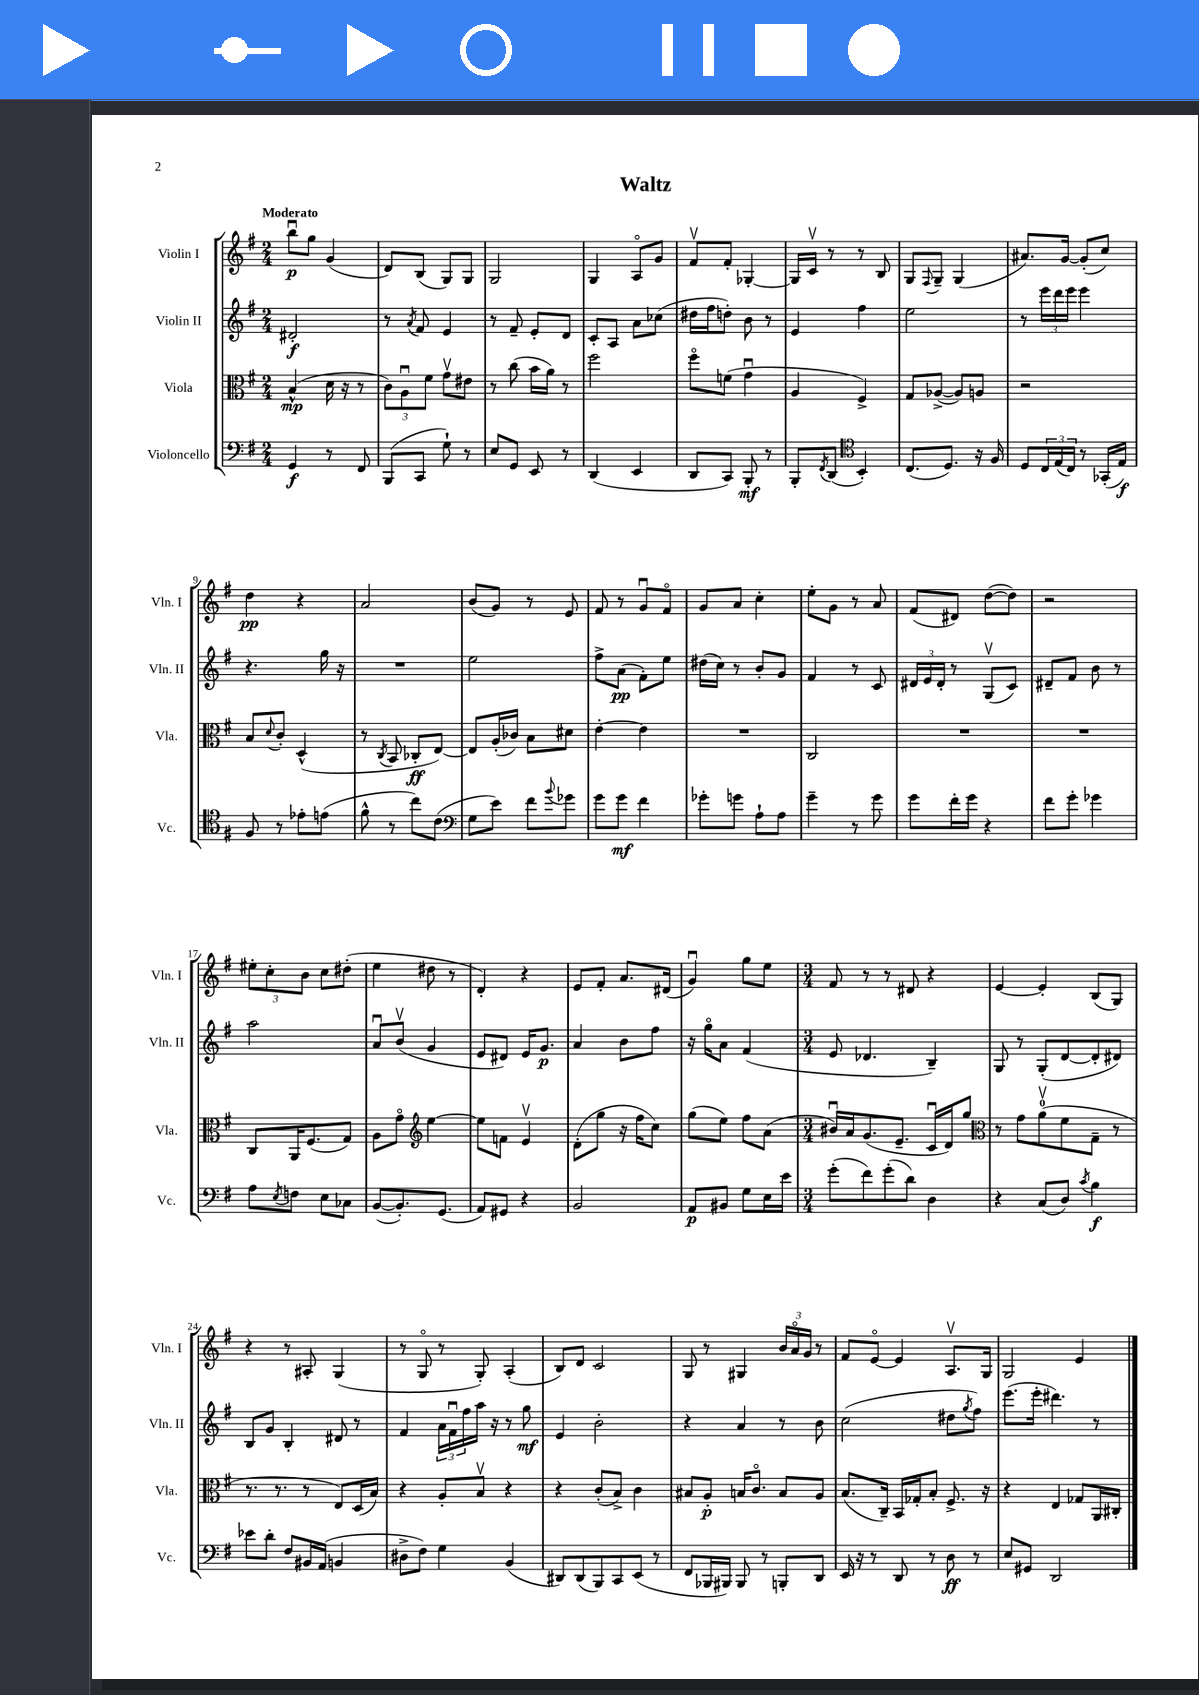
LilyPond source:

\header { title = "Waltz" }
<<
\new StaffGroup <<
\new Staff = "s0" \with { instrumentName = "Violin I" shortInstrumentName = "Vln. I" } {
    \clef treble \key g \major \numericTimeSignature \time 2/4 \tempo "Moderato"
    b''8\downbow\p g''8 g'4( |
    d'8) b8( g8) g8 |
    g2 |
    g4 a8\flageolet g'8 |
    fis'8\upbow fis'8-. ges4~-. |
    ges16 c'16\upbow r8 r8 b8 |
    g8 \appoggiatura { fis8 } g8-- g4( |
    ais'8.) g'16~ g'8-.( c''8) |
    d''4\pp r4 |
    a'2 |
    b'8( g'8) r8 e'8 |
    fis'8 r8 g'8\downbow fis'8\flageolet |
    g'8 a'8 c''4-. |
    e''8-. g'8 r8 a'8 |
    fis'8( dis'8) d''8~( d''8) |
    r2 |
    \tuplet 3/2 { eis''8-. c''8-. b'8 } c''8 dis''8-.( |
    e''4 dis''8 r8 |
    d'4-.) r4 |
    e'8 fis'8-. a'8. dis'16( |
    g'4\downbow) g''8 e''8 |
    \numericTimeSignature \time 3/4 fis'8 r8 r8 dis'8 r4 |
    e'4~ e'4-. b8( g8) |
    r4 r8 ais8-. g4( |
    r8 g8\flageolet r8 g8-.) a4-.( |
    b8) d'8 c'2 |
    g8 r8 gis4 \tuplet 3/2 { b'16 a'16\flageolet g'16 } r8 |
    fis'8 e'8~\flageolet e'4 a8.\upbow g16 |
    g2 e'4 \bar "|." |
}
\new Staff = "s1" \with { instrumentName = "Violin II" shortInstrumentName = "Vln. II" } {
    \clef treble \key g \major \numericTimeSignature \time 2/4
    dis'2-.\f |
    r8 \acciaccatura { a'8 } fis'8 e'4 |
    r8 fis'8-- e'8-. d'8 |
    c'8-. a8 a'8 ces''8( |
    dis''16 fis''16 d''8-.) b'8 r8 |
    e'4 fis''4 |
    e''2 |
    r8 \tuplet 3/2 { e'''16 d'''16 e'''16 } e'''4 |
    r4. g''16 r16 |
    R2 |
    e''2 |
    fis''8-> a'8\pp( fis'8-.) e''8 |
    dis''16( c''16) r8 b'8-. g'8 |
    fis'4 r8 c'8 |
    \tuplet 3/2 { dis'16 e'16 dis'16-. } r8 g8\upbow( c'8) |
    dis'8-- fis'8 b'8 r8 |
    a''2 |
    a'8\downbow b'8\upbow( g'4 |
    e'8 dis'8) e'16 g'8.\p |
    a'4 b'8 fis''8 |
    r16 g''16\flageolet a'8 fis'4( |
    \numericTimeSignature \time 3/4 e'8 des'4. b4--) |
    g8 r8 g8-.( d'8~ d'8-. dis'8) |
    b8 g'8 b4-. dis'8 r8 |
    fis'4 \tuplet 3/2 { a'16 fis'16\downbow fis''16 } a''16 r16 r8 g''8\mf |
    e'4 b'2-. |
    r4 a'4 r8 b'8 |
    c''2( dis''8 \acciaccatura { g''8 } fis''8) |
    e'''8.( e'''16-. dis'''4.) r8 \bar "|." |
}
\new Staff = "s2" \with { instrumentName = "Viola" shortInstrumentName = "Vla." } {
    \clef alto \key g \major \numericTimeSignature \time 2/4
    b4-^\mp( d'16 r16 r8 |
    \tuplet 3/2 { c'8) a8\downbow fis'8 } g'8\upbow eis'8 |
    r8 c''8( b'16 a'16) r8 |
    fis''2 |
    fis''8\flageolet f'8( g'4\downbow |
    a4 fis4->) |
    g8 aes8~->( aes8) a8 |
    r2 |
    b8 \appoggiatura { d'8 } c'8-. d4-^( |
    r8 \acciaccatura { c8 } b,8 ces8-.\ff e8~) |
    e8 a16-.( ces'16) b8 dis'8 |
    e'4~-. e'4 |
    R2 |
    c2 |
    R2 |
    R2 |
    c8 a,16 fis8.( g8) |
    a8 g'8\flageolet \clef treble e''4~ |
    e''8 f'8 e'4\upbow |
    d'8-.( g''8 r16 fis''16 c''8) |
    g''8( e''8) fis''8 a'8( |
    \numericTimeSignature \time 3/4 bis'16\downbow) a'16 g'8.( e'8.-- c'16\downbow d'16) g''8 |
    \clef alto r8 g'8 a'8-0\upbow( fis'8 g8-- r8 |
    r8. r8. r8 e8) d16( b16) |
    r4 a8-. b8\upbow r4 |
    r4 c'8-.( b8->) c'4 |
    bis8 a8-.\p b16 c'8.\flageolet b8 a8 |
    b8.( c16--) b,16 ges16-. b8-. fis8.-> r16 |
    r4 e4 ges8 a,16 cis16-. \bar "|." |
}
\new Staff = "s3" \with { instrumentName = "Violoncello" shortInstrumentName = "Vc." } {
    \clef bass \key g \major \numericTimeSignature \time 2/4
    g,4\f r8 fis,8 |
    b,,8( c,8 g8-!) r8 |
    e8 g,8 e,8 r8 |
    d,4( e,4 |
    d,8 c,8) b,,8-.\mf r8 |
    b,,8-. \acciaccatura { fis,8 } d,8( \clef tenor b,4-.) |
    c8.( d8.) r16 fis16 |
    d8 \tuplet 3/2 { c16 e16( c16) } r8 ges,16-.( e16\f) |
    fis8 r8 ees'8-. e'8( |
    fis'8-^ r8 c''8) c'8( |
    \clef bass g8 e'8) fis'8 \appoggiatura { b'8 } ges'8 |
    g'8 g'8\mf fis'4 |
    ges'8-. g'8 a8-! a8 |
    g'4-- r8 g'8 |
    g'8 fis'16-. g'16 r4 |
    fis'8 g'8-. ges'4 |
    a8 \acciaccatura { e8 } f8 e8 ces8 |
    b,8~( b,8.-.) g,8.( |
    a,8) gis,8 r4 |
    b,2 |
    a,8\p bis,8 g8 e16 e'16 |
    \numericTimeSignature \time 3/4 g'8-.( fis'8) g'8-.( d'8) d4 |
    r4 c8( d8) \acciaccatura { c'8 } b4\f |
    ees'8 d'8-. fis8 bis,16 a,16( b,4 |
    dis8-> fis8) g4 b,4( |
    dis,8) dis,8( b,,8) c,8 e,8( r8 |
    fis,8 bes,,16 bis,,16) bis,,8 r8 b,,8-. d,8 |
    e,16 r16 r8 d,8 r8 d8\ff r8 |
    e8 gis,8 d,2 \bar "|." |
}
>>
>>
